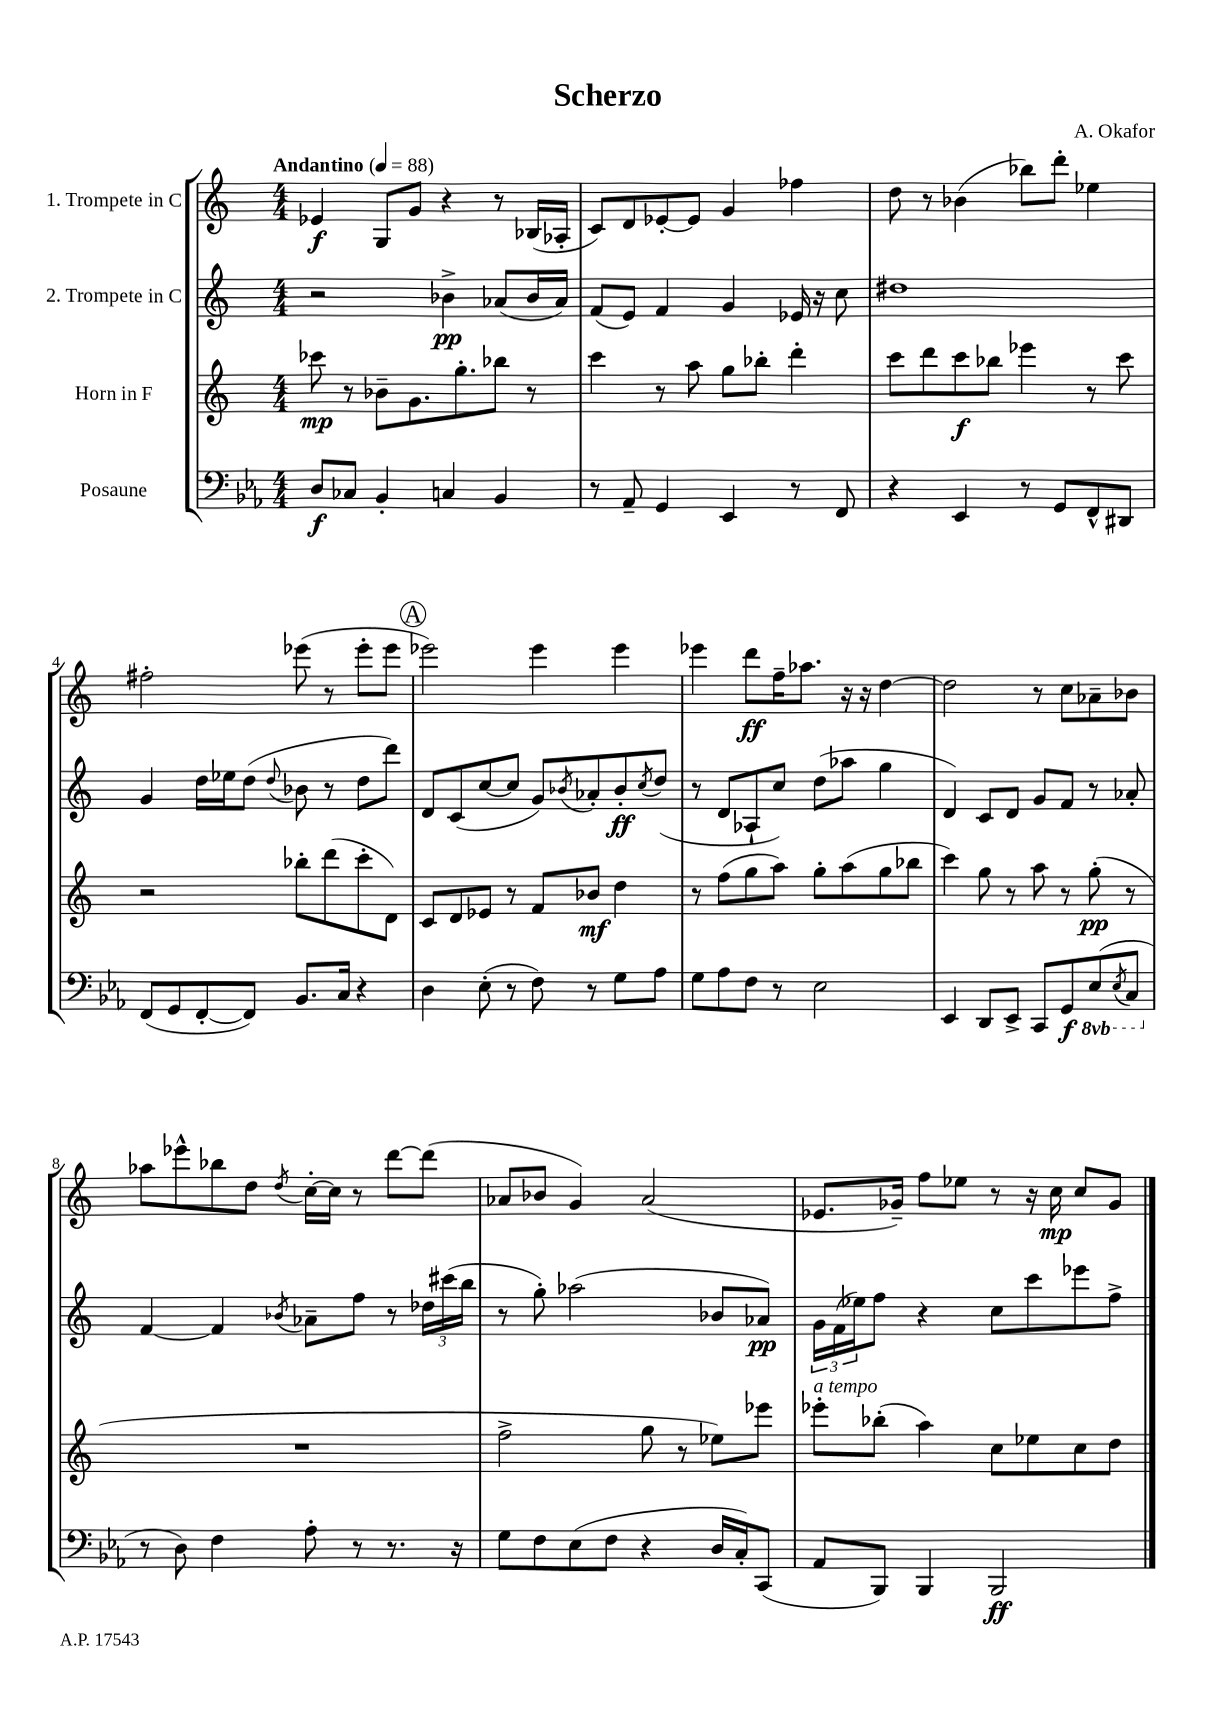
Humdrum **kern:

**kern	**kern	**kern	**kern
*staff4	*staff3	*staff2	*staff1
*clefF4	*clefG2	*clefG2	*clefG2
*k[b-e-a-]	*k[]	*k[]	*k[]
*M4/4	*M4/4	*M4/4	*M4/4
*MM88	*MM88	*MM88	*MM88
8D	8ccc-	2r	4e-
8C-	8r	.	.
4BB-'	8b-~	.	8G
.	8.g	.	8g
4C	.	4b-^	4r
.	8.gg'	.	.
4BB-	8bb-	(8a-	8r
.	8r	16b-	(16B-
.	.	16a-)	16A-'
=	=	=	=
8r	4ccc	(8f	8c)
8AA-~	.	8e)	8d
4GG	8r	4f	[8e-'
.	8aa	.	8e-]
4EE-	8gg	4g	4g
.	8bb-'	.	.
8r	4ddd'	16e-	4ff-
.	.	16r	.
8FF	.	8cc	.
=	=	=	=
4r	8ccc	1dd#	8dd
.	8ddd	.	8r
4EE-	8ccc	.	(4b-
.	8bb-	.	.
8r	4eee-	.	8bb-)
8GG	.	.	8ddd'
8FF^^	8r	.	4ee-
8DD#	8ccc	.	.
=	=	=	=
(8FF	2r	4g	2ff#'
8GG	.	.	.
[8FF'	.	16dd	.
.	.	16ee-	.
8FF])	.	(8dd	.
.	.	8qqdd	.
8.BB-	8bb-'	8b-	(8eee-
.	(8ddd	8r	8r
16C	.	.	.
4r	8ccc'	8dd	8eee-'
.	8d)	8ddd)	8eee-
=	=	=	=
4D	8c	8d	2eee-)
.	8d	(8c	.
(8E-'	8e-	[8cc	.
8r	8r	8cc]	.
8F)	8f	8g)	4eee-
.	.	8qb-	.
8r	8b-	8a-'	.
8G	4dd	8b-'	4eee-
.	.	8qcc	.
8A-	.	(8dd	.
=	=	=	=
8G	8r	8r	4eee-
8A-	(8ff	8d	.
8F	8gg	8A-`	8ddd
8r	8aa)	8cc)	16ff~
.	.	.	8.aa-
2E-	8gg'	(8dd	.
.	(8aa	8aa-	16r
.	.	.	16r
.	8gg	4gg	[4dd
.	8bb-	.	.
=	=	=	=
4EE-	4ccc)	4d)	2dd]
8DD	8gg	8c	.
8EE-^	8r	8d	.
8CC	8aa	8g	8r
8GG	8r	8f	8cc
(8EE-	(8gg'	8r	8a-~
8qEE-	.	.	.
8CC	8r	8a-'	8b-
=	=	=	=
8r	1r	[4f	8aa-
8D)	.	.	8eee-^^
4F	.	4f]	8bb-
.	.	.	8dd
.	.	8qb-	8qdd
8A-'	.	8a-~	[16cc'
.	.	.	16cc]
8r	.	8ff	8r
8.r	.	8r	[8ddd
.	.	24dd-	(8ddd]
.	.	(24ccc#	.
16r	.	.	.
.	.	24bb	.
=	=	=	=
8G	2ff^	8r	8a-
8F	.	8gg')	8b-
(8E-	.	(2aa-	4g)
8F	.	.	.
4r	8gg	.	(2a-
.	8r	.	.
16D	8ee-)	8b-	.
16C')	.	.	.
(8CC	8eee-	8a-)	.
=	=	=	=
8AA-	8eee-'	24g	8.e-
.	.	(24f	.
.	.	24ee-)	.
8BBB-)	(8bb-'	8ff	.
.	.	.	16g-~)
4BBB-	4aa)	4r	8ff
.	.	.	8ee-
2BBB-	8cc	8cc	8r
.	8ee-	8ccc	16r
.	.	.	16cc
.	8cc	8eee-	8cc
.	8dd	8ff^	8g-
==	==	==	==
*-	*-	*-	*-
